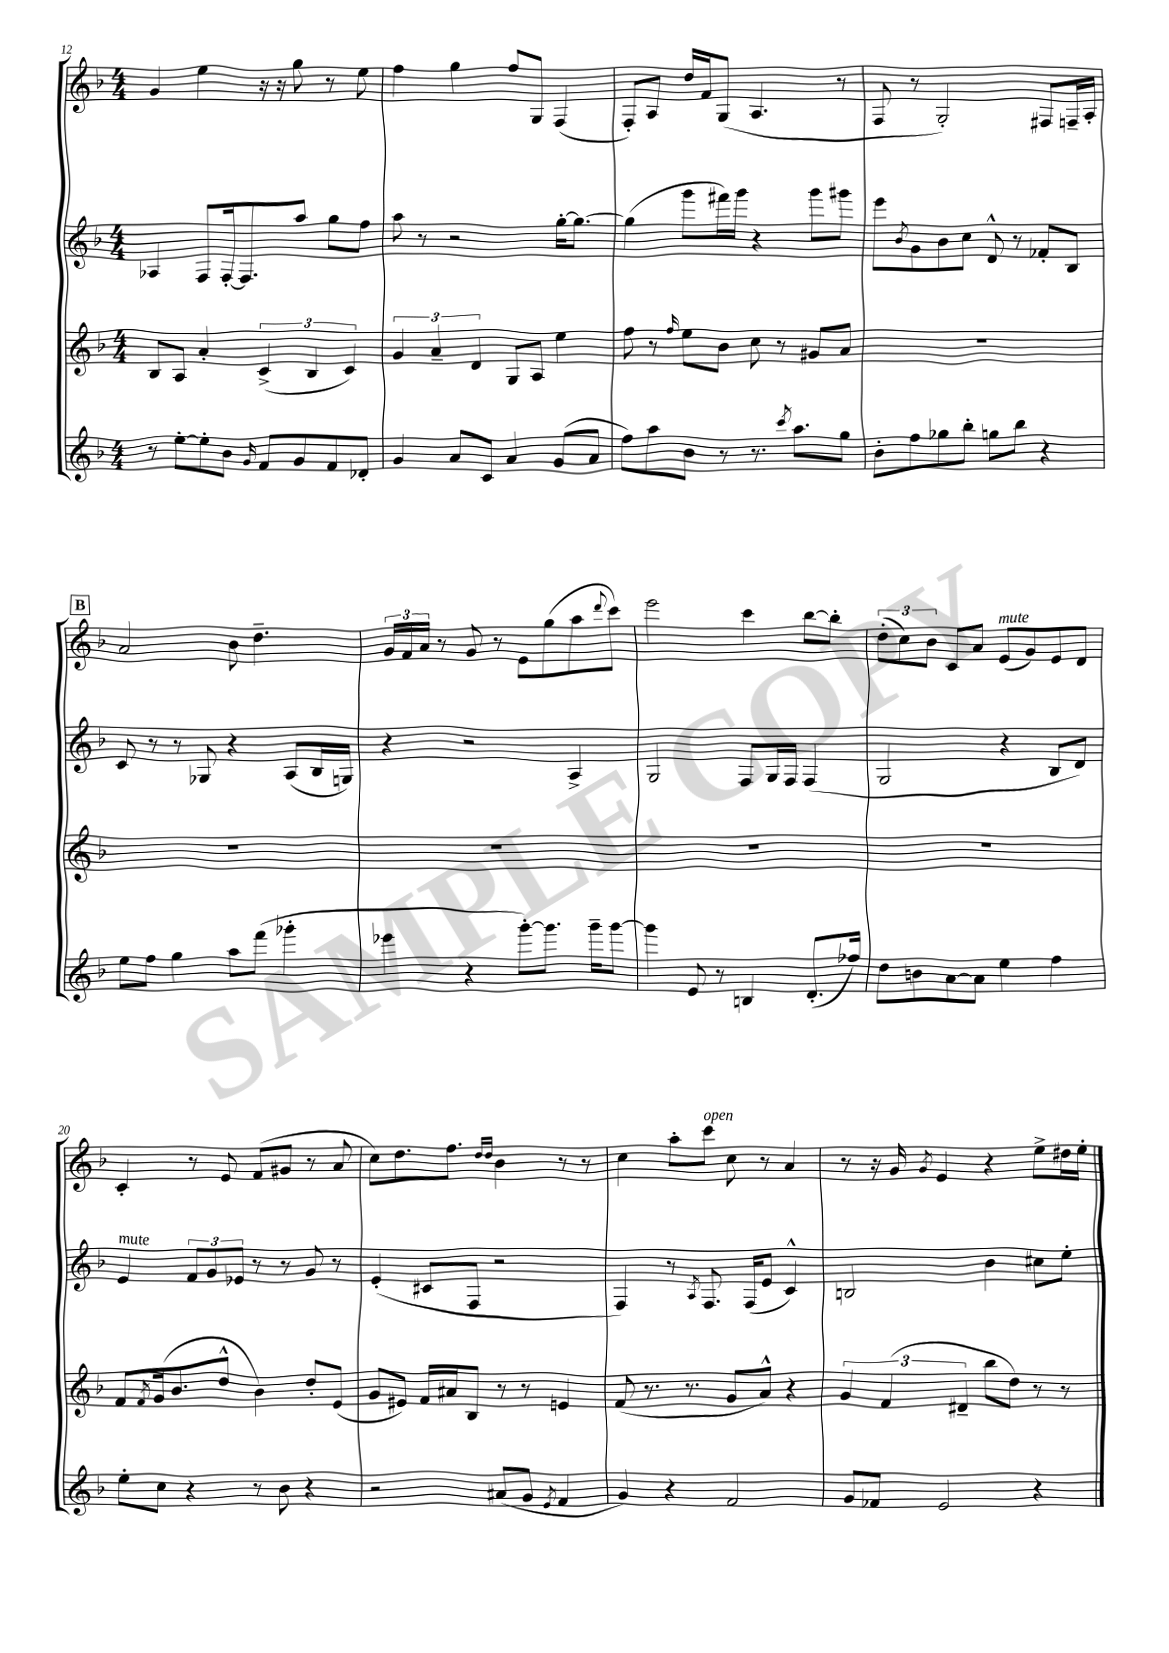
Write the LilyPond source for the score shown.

<<
\new StaffGroup <<
\new Staff = "s0" {
    \clef treble \key f \major \numericTimeSignature \time 4/4
    g'4 e''4 r16 r16 g''8 r8 e''8 |
    f''4 g''4 f''8 g8 f4( |
    f8-.) a8 d''16 f'16 g8( a4. r8 |
    f8 r8 g2-.) fis8 f16-- a16-. |
    \mark \markup { \box "B" } a'2 bes'8 d''4.-- |
    \tuplet 3/2 { g'16 f'16 a'16 } r8 g'8 r8 e'8 g''8( a''8 \appoggiatura { d'''8 } c'''8) |
    e'''2 c'''4 bes''8~ bes''8-. |
    \tuplet 3/2 { d''8-.( c''8) bes'8 } c'8 a'8 e'8^\markup { \italic "mute" }( g'8) e'8 d'8 |
    c'4-. r8 e'8 f'8( gis'8 r8 a'8 |
    c''8) d''8. f''8. \grace { d''16 d''16 } bes'4 r8 r8 |
    c''4 a''8-. c'''8^\markup { \italic "open" } c''8 r8 a'4 |
    r8 r16 g'16 \acciaccatura { g'8 } e'4 r4 e''8-> dis''16 e''16-. \bar "|." |
}
\new Staff = "s1" {
    \clef treble \key f \major \numericTimeSignature \time 4/4
    aes4 f8 f16~-. f8. a''8 g''8 f''8 |
    a''8 r8 r2 g''16~-. g''8.~ |
    g''4( g'''8 fis'''16) g'''16 r4 g'''8 gis'''8 |
    e'''8 \acciaccatura { bes'8 } g'8 bes'8 c''8 d'8-^ r8 fes'8-. bes8 |
    \mark \markup { \box "B" } c'8 r8 r8 ges8 r4 a8( bes16 g16) |
    r4 r2 a4-> |
    g2 f8 g16 f16 f4( |
    g2 r4 bes8 d'8) |
    e'4^\markup { \italic "mute" } \tuplet 3/2 { f'8 g'8 ees'8 } r8 r8 g'8 r8 |
    e'4-.( cis'8 f8 r2 |
    f4) r8 \acciaccatura { a8 } f8. f16( e'8 c'4-^) |
    b2 bes'4 cis''8 e''8-. \bar "|." |
}
\new Staff = "s2" {
    \clef treble \key f \major \numericTimeSignature \time 4/4
    bes8 a8 a'4-. \tuplet 3/2 { c'4->( bes4 c'4) } |
    \tuplet 3/2 { g'4 a'4-- d'4 } g8 a8 e''4 |
    f''8 r8 \grace { f''16 } e''8 bes'8 c''8 r8 gis'8 a'8 |
    R1 |
    \mark \markup { \box "B" } R1 |
    R1 |
    R1 |
    R1 |
    f'8 \acciaccatura { f'8 } g'16( bes'8. d''8-^ bes'4) d''8-. e'8( |
    g'8 eis'8) f'16 ais'16 bes8 r8 r8 e'4 |
    f'8( r8. r8. g'8 a'8-^) r4 |
    \tuplet 3/2 { g'4 f'4( dis'4-- } bes''8 d''8) r8 r8 \bar "|." |
}
\new Staff = "s3" {
    \clef treble \key f \major \numericTimeSignature \time 4/4
    r8 e''8~-. e''8-. bes'8 \grace { g'16 } f'8 g'8 f'8 des'8-. |
    g'4 a'8 c'8 a'4 g'8( a'8 |
    f''8) a''8 bes'8 r8 r8. \acciaccatura { c'''8 } a''8. g''8 |
    bes'8-. f''8 ges''8 bes''8-. g''8 bes''8 r4 |
    \mark \markup { \box "B" } e''8 f''8 g''4 a''8 f'''8( ges'''4-. |
    ees'''4 r4 g'''8~-.) g'''8. g'''16-- g'''8~ |
    g'''4 e'8 r8 b4 d'8.-.( fes''16) |
    d''8 b'8 a'8~ a'8 e''4 f''4 |
    e''8-. c''8 r4 r8 bes'8 r4 |
    r2 ais'8( g'8 \acciaccatura { e'8 } f'4 |
    g'4) r4 f'2 |
    g'8 fes'8 e'2 r4 \bar "|." |
}
>>
>>
\layout { \context { \Score currentBarNumber = #12 } }
